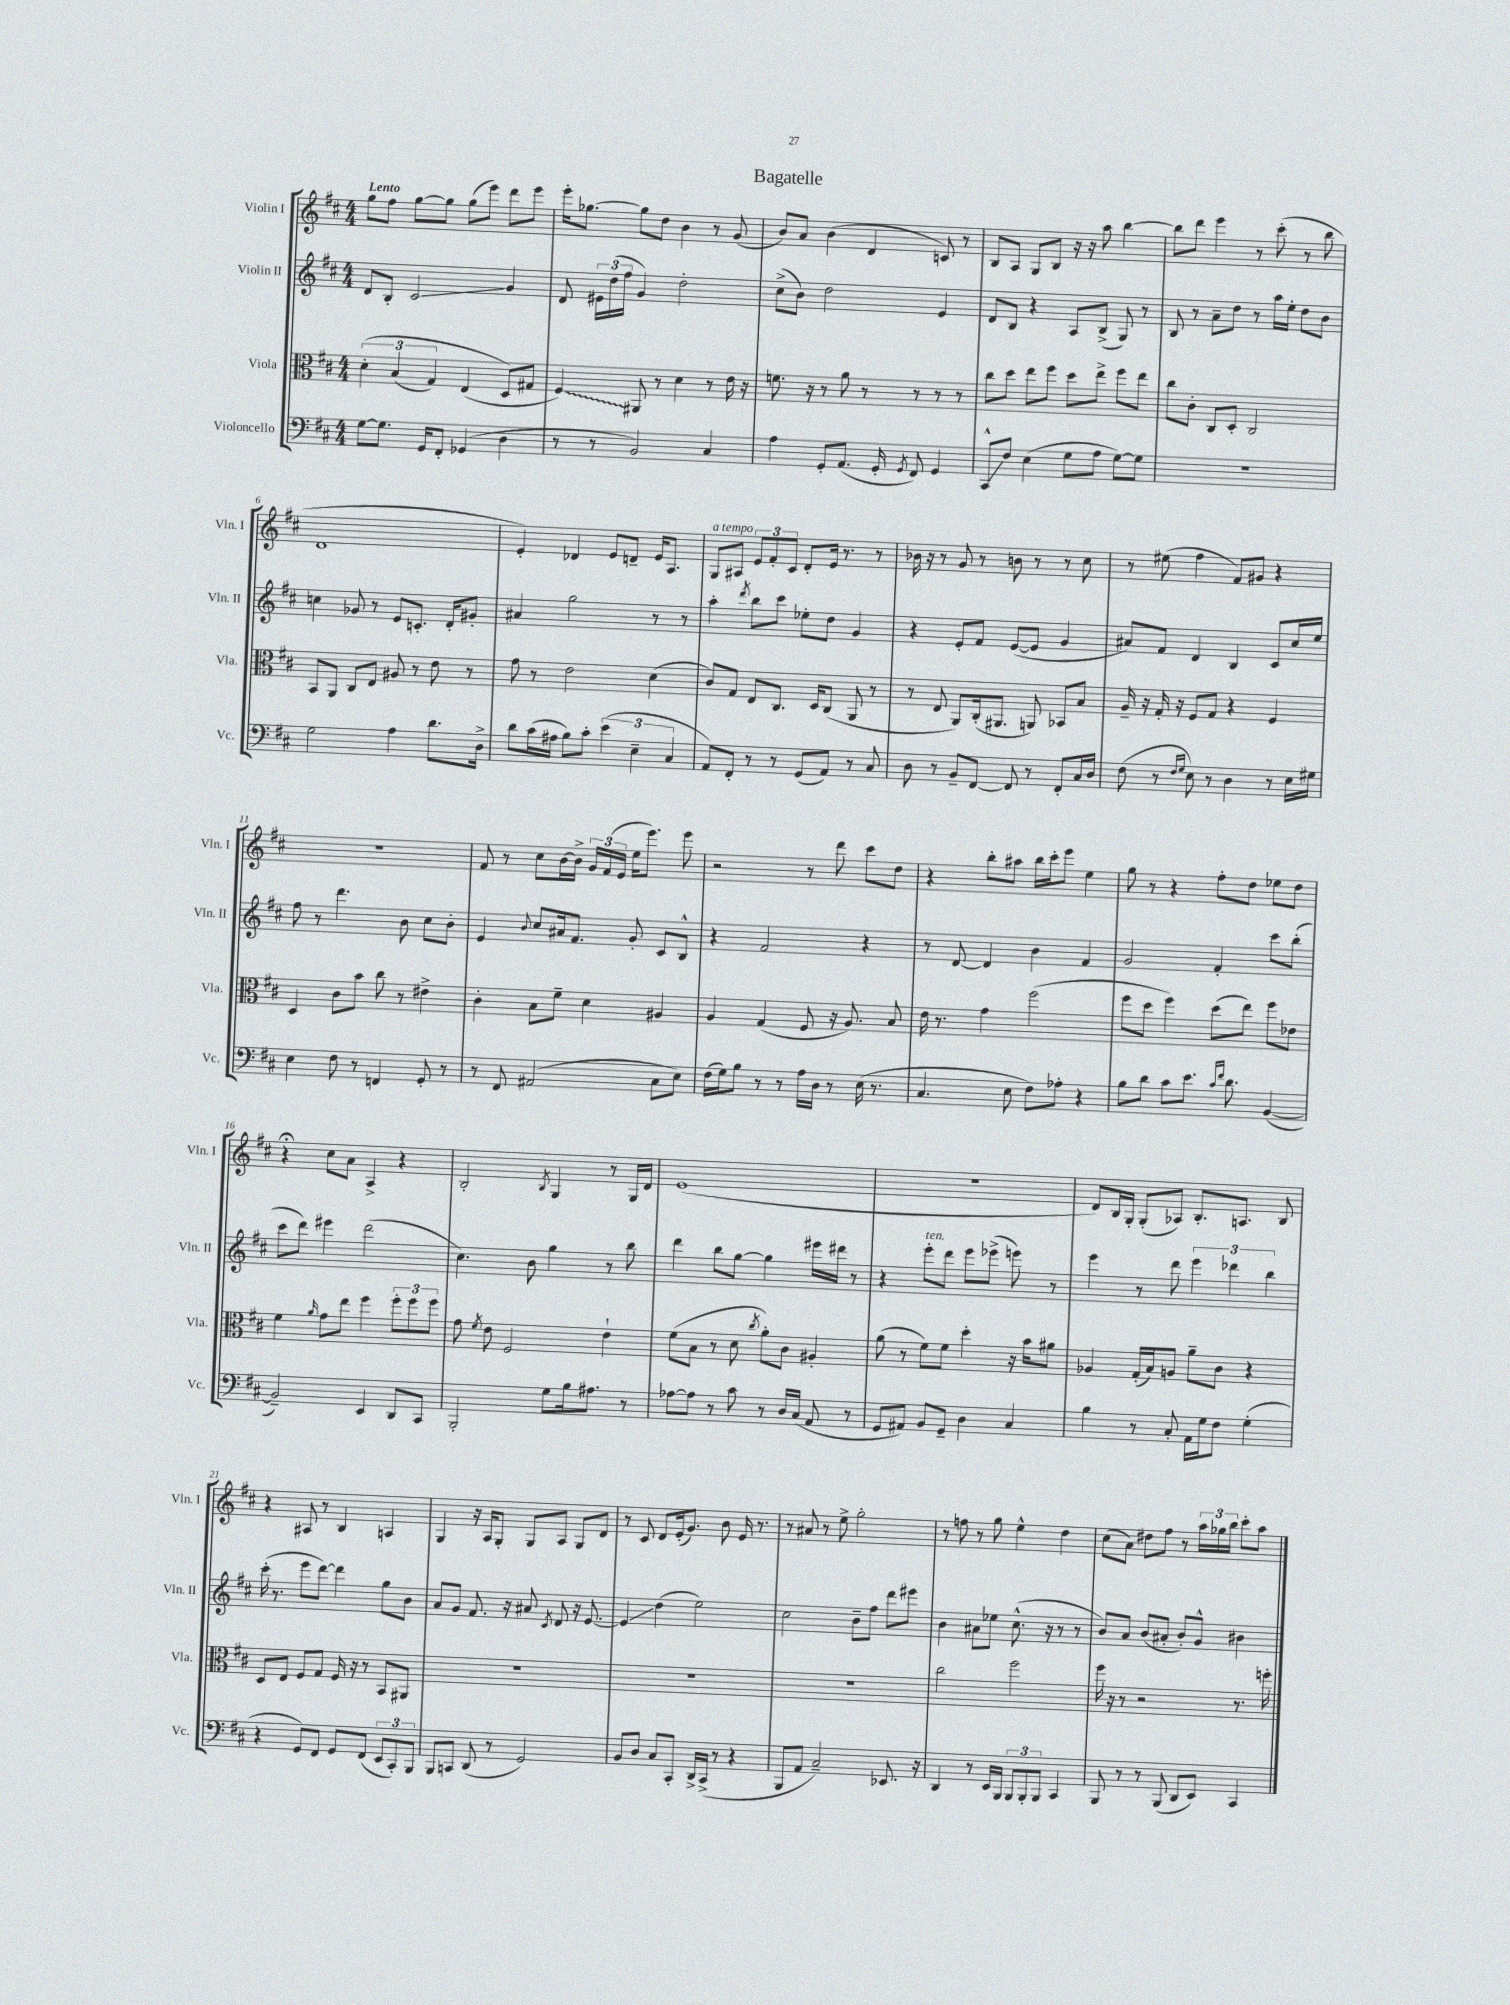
\header { title = "Bagatelle" }
<<
\new StaffGroup <<
\new Staff = "s0" \with { instrumentName = "Violin I" shortInstrumentName = "Vln. I" } {
    \clef treble \key d \major \numericTimeSignature \time 4/4 \tempo "Lento"
    \autoBeamOff g''8[ fis''8] g''8[~ g''8] g''8[( e'''8]) d'''8[ e'''8] |
    e'''16[-. ges''8.]~ ges''8[ d''8] b'4 r8 g'8( |
    b'8[) a'8] b'4( d'4 c'8) r8 |
    b8[ a8] g8[ b8] r16 r16 a''8 b''4~ |
    b''8[ d'''8] e'''4 r8 cis'''8-.( r8 b''8 |
    d'1 |
    e'4-.) des'4 e'8[ d'8]-- e'16[ a8.] |
    g8[^\markup { \italic "a tempo" } ais8] \tuplet 3/2 { e'8[ fis'8-. cis'8] } d'8[-. e'16] r8. r8 |
    bes'16 r16 r8 g'8 r8 b'8 r8 r8 cis''8 |
    r8 eis''8( fis''4 fis'8[) gis'8] r4 |
    R1 |
    fis'8 r8 cis''8[ b'16~ b'16]-> \tuplet 3/2 { g'16[ fis'16( e'16] } e''16[ e'''8.]) e'''8 |
    r2 r8 d'''8 cis'''8[ d''8] |
    r4 b''8[-. ais''8] b''16[ cis'''16-. e'''8] e''4 |
    g''8 r8 r4 fis''8[-. d''8] ees''8[ d''8] |
    r4\fermata cis''8[ a'8] a4-> r4 |
    b2-. \acciaccatura { b8 } g4 r8 g16[ d'16] |
    e'1( |
    R1 |
    d'8[) b16 g16]-. g8[-.( aes8]) b8.[-. a8.] b8 |
    r4 ais8 r8 b4 a4 |
    g4 r16 a16[ g8]-. g8[ a8] g8[ d'8] |
    r8 cis'8 d'8[ e'16-.( g'8.]) b'8 e'16 r8. |
    r8 ais'8 r8 e''8-> g''2-. |
    r8 f''8 r8 g''8 e''4-^ d''4 |
    cis''8[( a'8]) dis''8[ fis''8] r8 \tuplet 3/2 { a''16[ ges''16 b''16] } cis'''8[-. a''8] \bar "|." |
}
\new Staff = "s1" \with { instrumentName = "Violin II" shortInstrumentName = "Vln. II" } {
    \clef treble \key d \major \numericTimeSignature \time 4/4
    \autoBeamOff d'8[ b8]-. cis'2\glissando g'4 |
    d'8 \tuplet 3/2 { eis'16[ d''16( fis''16] } g'4) d''2-. |
    cis''8[->( b'8]) d''2 e'4 |
    d'8[ b8] r4 a8[ b8]->( g8) r8 |
    b8 r8 a'8[-- d''8] r8 a''16[ e''16]-. d''8[ b'8] |
    c''4 ges'8 r8 e'8[ c'8.]-. d'16[-. gis'8]-. |
    ais'4 g''2 r8 r8 |
    a''4-. \acciaccatura { d'''8 } b''8[ cis'''8] ees''8[-. d''8] g'4 |
    r4 e'8[-. fis'8] e'8[~( e'8] g'4 |
    ais'8[) fis'8] d'4 b4 cis'8[ cis''16 e''16] |
    fis''8 r8 d'''4. b'8 cis''8[ b'8]-. |
    e'4 \appoggiatura { b'8 } cis''8[ ais'16 fis'8.] g'8-. cis'8[ b8]-^ |
    r4 fis'2 r4 |
    r8 d'8~ d'4 b'4 fis'4 |
    g'2 fis'4-. cis'''8[ b''8]-.( |
    cis'''8[ d'''8]) eis'''4 d'''2( |
    cis''4.) b'8 g''4 r8 b''8 |
    d'''4 b''8[ g''8]~ g''4 eis'''16[ dis'''16] r8 |
    r4 e'''8[-.^\markup { \italic "ten." } d'''8] e'''8[ ees'''8]->( e'''8) r8 |
    e'''4 r8 d'''8 \tuplet 3/2 { e'''4 des'''4 b''4 } |
    cis'''16-.( r8. e'''8[ d'''8]~) d'''4 g''8[ b'8] |
    a'8[ g'8] fis'8. r16 ais'8 \acciaccatura { cis'8 } d'8 r16 e'8.~ |
    e'4\glissando d''4( e''2) |
    cis''2 b'8[-- fis''8] d'''8[ eis'''8] |
    b'4 ais'8[ ees''8] cis''8.-^( r16 r8 r8 |
    b'8[) a'8] b'8[( ais'8]-. b'8[-.) g'8]-^ bis'4 \bar "|." |
}
\new Staff = "s2" \with { instrumentName = "Viola" shortInstrumentName = "Vla." } {
    \clef alto \key d \major \numericTimeSignature \time 4/4
    \autoBeamOff \tuplet 3/2 { d'4-.\( b4( g4) } e4( d8[\) gis8] |
    \once \override Glissando.style = #'zigzag fis4\glissando) ais,8 r8 d'4 r8 e'16 r16 |
    f'8. r16 r8 a'8 r8 r8 r8 r8 |
    cis''8[ d''8] e''8[ fis''8] d''8[ e''8]-> fis''8[ e''8] |
    cis''8[ cis'8]-. cis8[ d8]-. cis2 |
    b,8[ a,8] cis8[ e8] ais8 r8 e'8 r8 |
    g'8 r8 e'2 d'4( |
    cis'8[) g8] e8[ cis8.] d16[ cis8]( a,8 r8 |
    r8 e8 a,8[) cis16-.( ais,8.] a,8) bes,8[ b8] |
    a16-- r16 g16-. r16 fis8[ g8] r4 fis4 |
    d4 cis'8[ b'8] cis''8 r8 eis'4-> |
    cis'4-. b8[ fis'8]-- d'4 ais4 |
    a4 g4( fis8 r16 a8.) b8 |
    e'16 r8. g'4 fis''2( |
    fis''8[ d''8] fis''4) d''8[( e''8]) fis''8[ ees'8] |
    fis'4 \grace { a'16 } g'8[ e''8] fis''4 \tuplet 3/2 { fis''8[-. fis''8 fis''8] } |
    g'8 \acciaccatura { fis'8 } e'8 fis2 e'4-! |
    fis'8[( b8] r8 d'8 \acciaccatura { cis''8 } a'8[-.) cis'8] ais4-. |
    a'8( r8 fis'8[) fis'8] d''4-. r16 b'16[ ais'8] |
    aes4 g16[-.( b16) a8] a'8[-- cis'8] r4 |
    d8[ e8] fis8[ g8] fis16 r16 r8 b,8[ ais,8] |
    R1 |
    R1 |
    R1 |
    cis''2 fis''2 |
    fis''16 r16 r8 r2 r8. f''16-. \bar "|." |
}
\new Staff = "s3" \with { instrumentName = "Violoncello" shortInstrumentName = "Vc." } {
    \clef bass \key d \major \numericTimeSignature \time 4/4
    \autoBeamOff g8[~ g8.] g,16[ fis,8]-. ges,4( d4 |
    r8 r8 b,2) cis4 |
    a4 g,8[-. a,8.]( g,16-. \acciaccatura { g,8 } fis,8) g,4 |
    cis,8[-^\glissando fis8] e4( g8[ a8] g8[~) g8] |
    R1 |
    g2 a4 d'8.[ d16]-> |
    d'8[ cis'16( ais16] b8[) cis'8]-. \tuplet 3/2 { e'4( e4-- cis4 } |
    a,8[) fis,8]-. r8 r8 g,8[( a,8]) r8 cis8 |
    d8 r8 b,8[-- fis,8]~ fis,8 r8 fis,8[-. cis16 d16] |
    fis8( r8 \grace { fis16[ g16] } e8) r8 d4 r8 e16[ gis16] |
    e4 fis8 r8 f,4 g,8-. r8 |
    r8 fis,8 ais,2( cis8[ e8]) |
    fis16[( g16) b8] r8 r8 a16[ d16] r8 e16( r8. |
    cis4. e8 fis8[) aes8]-. r4 |
    b8[ d'8] cis'8[ e'8.] \grace { cis'16[ fis'16] } d'8. b,4~( |
    b,2--) e,4 d,8[ cis,8] |
    b,,2-. g8[ b16 ais8.] r8 |
    aes8[~ aes8] r8 cis'8 r8 d16[ cis16]( a,8 r8 |
    g,8[ ais,8]) b,8[ g,8]-- d4 cis4 |
    b4 r8 cis8-. a,16[ g16 fis8] g4-.( |
    r4 g,8[) fis,8] g,8[ fis,8]( \tuplet 3/2 { e,8[ cis,8-.) b,,8] } |
    b,,8[ c,8] d,8( r8 g,2) |
    b,8[ d8] cis8[ cis,8]-. d,16[-> cis,16]->( r8 r4 |
    b,,8[ a,8] cis2--) ees,8. r16 |
    d,4 r8 e,16[ b,,16] \tuplet 3/2 { b,,8[ b,,8-. b,,8] } cis,4 |
    b,,8 r8 r8 b,,8( d,8[ e,8]) cis,4 \bar "|." |
}
>>
>>
